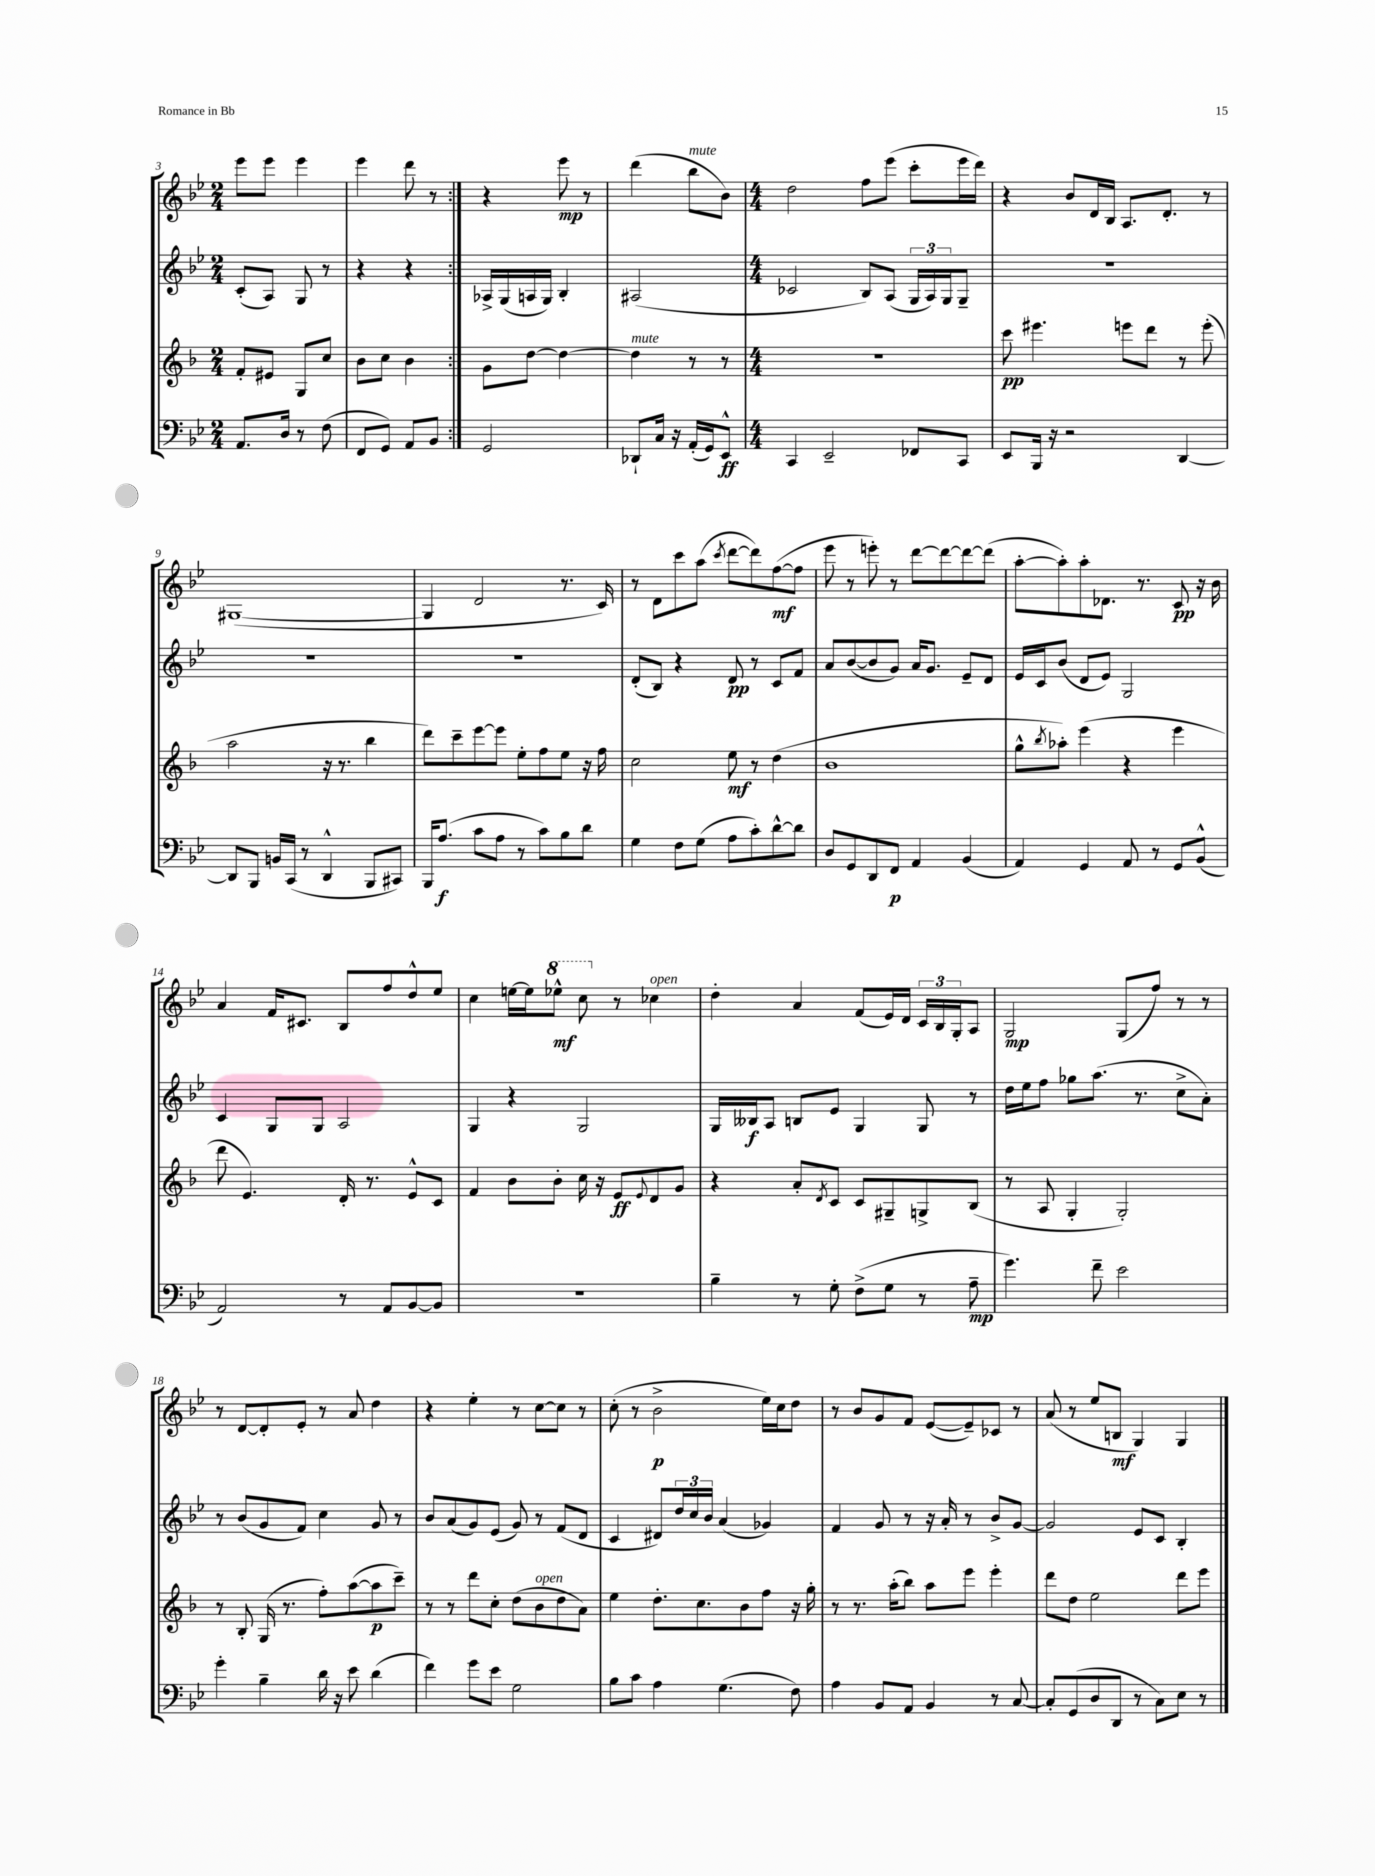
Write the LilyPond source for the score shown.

<<
\new StaffGroup <<
\new Staff = "s0" {
    \clef treble \key bes \major \numericTimeSignature \time 2/4
    \repeat volta 2 { ees'''8 ees'''8 ees'''4 |
    ees'''4 d'''8 r8 | }
    r4 ees'''8\mp r8 |
    d'''4( bes''8^\markup { \italic "mute" } bes'8) |
    \numericTimeSignature \time 4/4 d''2 f''8 ees'''8( c'''8-. ees'''16 d'''16) |
    r4 bes'8 d'16 bes16 a8. d'8.-. r8 |
    gis1~( |
    gis4 d'2 r8. c'16) |
    r8 d'8 c'''8 a''8( \acciaccatura { c'''8 } d'''8~ d'''8) f''8~\mf( f''8 |
    ees'''8 r8 e'''8-.) r8 d'''8~ d'''8~ d'''8~ d'''8( |
    a''8~-. a''8-.) a''8-. des'8. r8. c'8\pp r16 bes'16 |
    a'4 f'16 cis'8. bes8 f''8 d''8-^ ees''8 |
    c''4 e''16~ e''16 \ottava #1 ees'''!8-^\mf c'''8 \ottava #0 r8 ces''4^\markup { \italic "open" } |
    d''4-. a'4 f'8( ees'16) d'16 \tuplet 3/2 { c'16 bes16 g16-. } a8 |
    g2\mp g8( f''8) r8 r8 |
    r8 d'8~ d'8-. ees'8-. r8 a'8 d''4 |
    r4 ees''4-. r8 c''8~ c''8 r8 |
    c''8-.( r8 bes'2->\p ees''16) c''16 d''8 |
    r8 bes'8 g'8 f'8 ees'8~( ees'8--) ces'8 r8 |
    a'8( r8 ees''8 b8\mf g4) g4 \bar "|." |
}
\new Staff = "s1" {
    \clef treble \key bes \major \numericTimeSignature \time 2/4
    \repeat volta 2 { c'8-.( a8) g8 r8 |
    r4 r4 | }
    aes16-> g16( a16 g16) bes4-. |
    ais2( |
    \numericTimeSignature \time 4/4 ces'2 bes8) a8( \tuplet 3/2 { g16 a16) g16 } g8-- |
    R1 |
    R1 |
    R1 |
    d'8-.( bes8) r4 d'8\pp r8 c'8 f'8 |
    a'8 bes'8~( bes'8 g'8) a'16 g'8. ees'8-- d'8 |
    ees'16 c'16 bes'8( d'8 ees'8) g2 |
    c'4 g8 g8 a2 |
    g4 r4 g2 |
    g16 beses16\f a8 b8 ees'8 g4 g8 r8 |
    d''16 ees''16 f''8 ges''8 a''8.( r8. c''8-> a'8-.) |
    r8 bes'8( g'8 f'8) c''4 g'8 r8 |
    bes'8 a'8( g'8) ees'8( g'8) r8 f'8( d'8 |
    c'4 dis'8) \tuplet 3/2 { d''16 c''16 bes'16 } a'4( ges'4) |
    f'4 g'8 r8 r16 a'16-. r8 bes'8-> g'8~ |
    g'2 ees'8 c'8 bes4-. \bar "|." |
}
\new Staff = "s2" {
    \clef treble \key f \major \numericTimeSignature \time 2/4
    \repeat volta 2 { f'8-. eis'8 g8 c''8 |
    bes'8 c''8 bes'4 | }
    g'8 d''8~ d''4~ |
    d''4^\markup { \italic "mute" } r8 r8 |
    \numericTimeSignature \time 4/4 R1 |
    c'''8\pp eis'''4. e'''8 d'''8 r8 e'''8-.( |
    a''2 r16 r8. bes''4 |
    d'''8) c'''8-- e'''8~ e'''8 e''8-. f''8 e''8 r16 f''16 |
    c''2 e''8\mf r8 d''4( |
    bes'1 |
    g''8-^ \acciaccatura { bes''8 } aes''8-.) e'''4( r4 e'''4 |
    d'''8 e'4.) d'16-. r8. e'8-^ c'8 |
    f'4 bes'8 bes'8-. c''16 r16 e'8\ff \appoggiatura { e'8 } d'8 g'8 |
    r4 a'8-. \acciaccatura { d'8 } c'8 c'8 gis8-- g8-> bes8( |
    r8 a8 g4-. g2-.) |
    r8 bes8-. g16( r8. f''8-.) a''8~( a''8\p c'''8--) |
    r8 r8 d'''8 c''8-. d''8( bes'8^\markup { \italic "open" } d''8 a'8) |
    e''4 d''8.-. c''8. bes'8 f''8 r16 g''16-. |
    r8 r8. a''16-.( bes''8) a''8 e'''8 e'''4-. |
    d'''8 d''8 e''2 d'''8 e'''8 \bar "|." |
}
\new Staff = "s3" {
    \clef bass \key bes \major \numericTimeSignature \time 2/4
    \repeat volta 2 { a,8. d16 r8 f8( |
    f,8 g,8) a,8 bes,8 | }
    g,2 |
    des,8-! c16 r16 a,16-.( g,16) ees,8-^\ff |
    \numericTimeSignature \time 4/4 c,4 ees,2-- fes,8 c,8 |
    ees,8 bes,,16 r16 r2 d,4~ |
    d,8 bes,,8 b,16 c,16( r8 d,4-^ bes,,8 cis,8) |
    bes,,16 a8.\f( c'8 a8 r8 c'8) bes8 d'8 |
    g4 f8 g8( a8 c'8-.) d'8~-^ d'8 |
    d8 g,8 d,8 f,8\p a,4 bes,4( |
    a,4) g,4 a,8 r8 g,8 bes,8-^( |
    a,2) r8 a,8 bes,8~ bes,8 |
    R1 |
    bes4-- r8 g8-. f8->( g8 r8 a8--\mp |
    g'4.) f'8-- ees'2 |
    g'4-. bes4-- d'16 r16 ees'8 d'4( |
    f'4) g'8 ees'8 g2 |
    bes8 c'8 a4 g4.( f8) |
    a4 bes,8 a,8 bes,4 r8 c8~ |
    c8-. g,8( d8 d,8 r8 c8) ees8 r8 \bar "|." |
}
>>
>>
\layout { \context { \Score currentBarNumber = #3 } }
